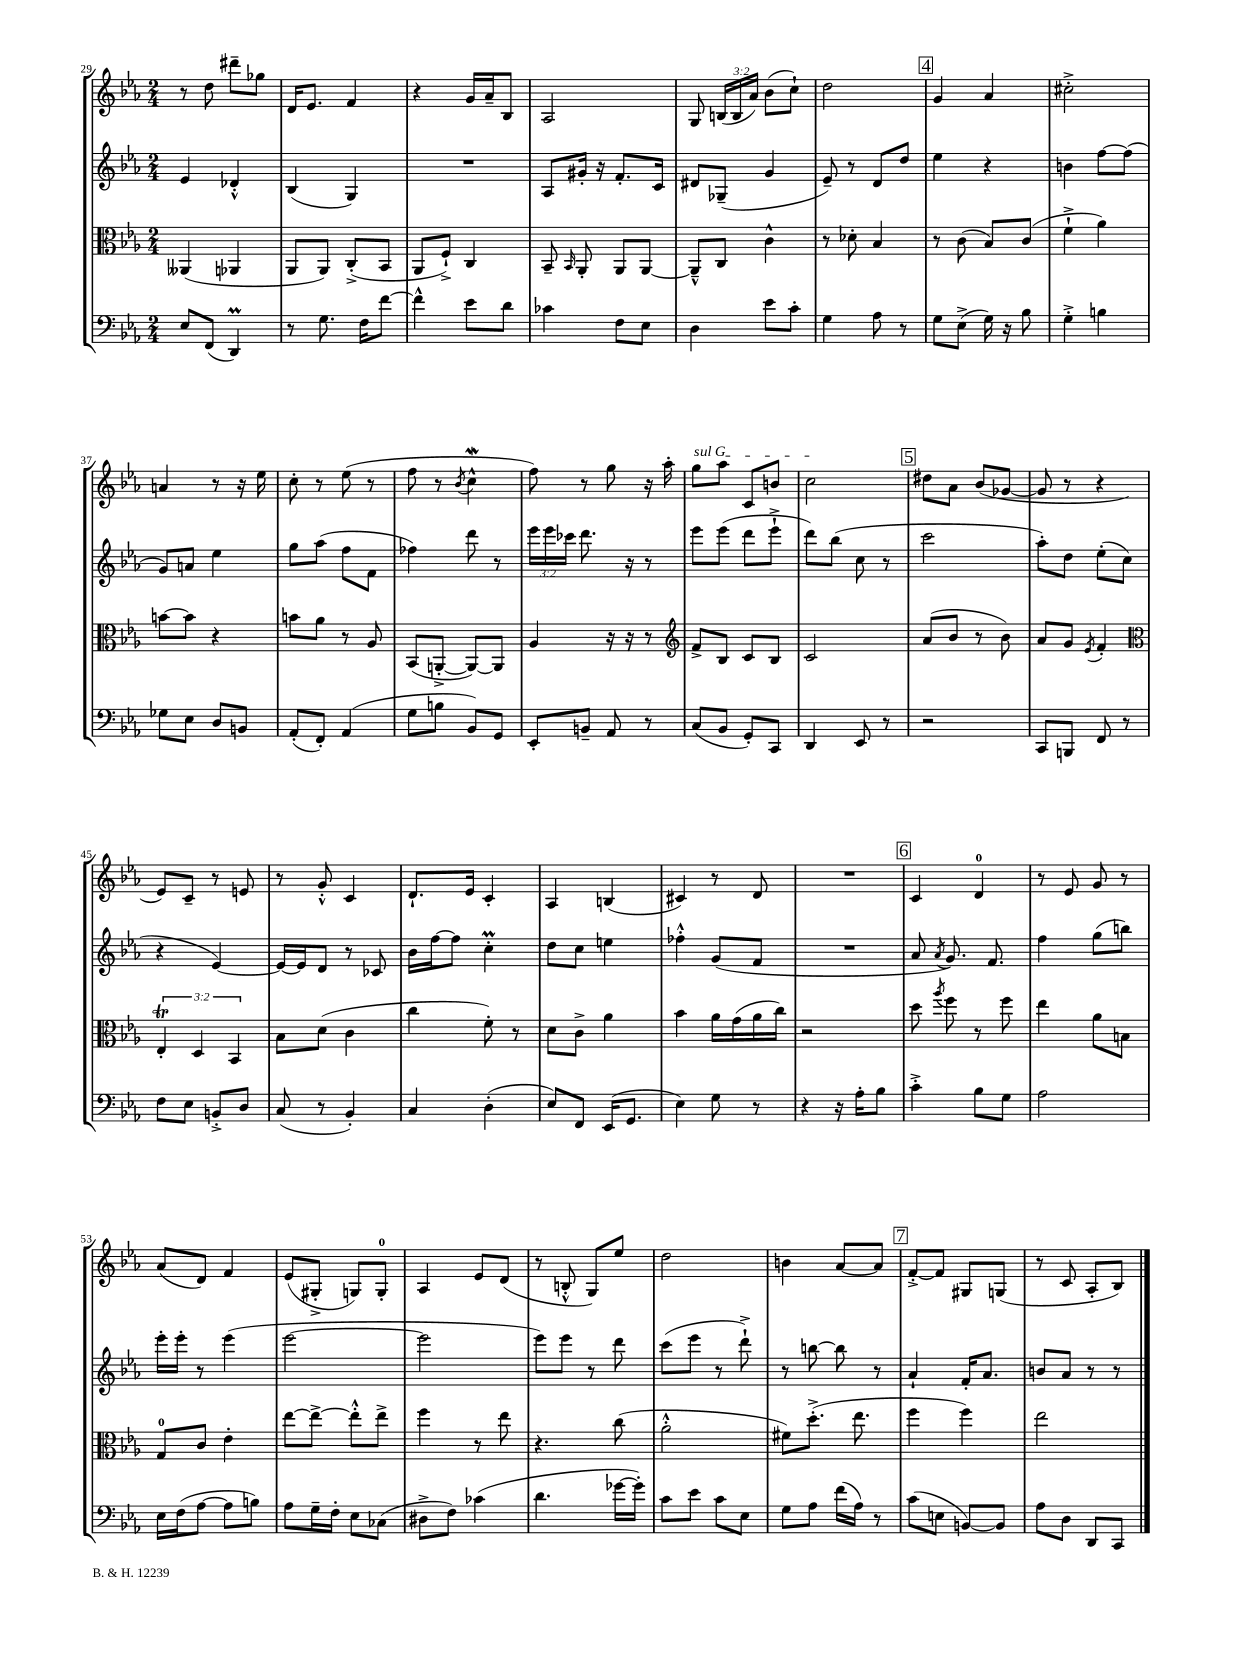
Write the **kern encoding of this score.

**kern	**kern	**kern	**kern
*part4	*part3	*part2	*part1
*staff4	*staff3	*staff2	*staff1
*clefF4	*clefC3	*clefG2	*clefG2
*k[b-e-a-]	*k[b-e-a-]	*k[b-e-a-]	*k[b-e-a-]
*M2/4	*M2/4	*M2/4	*M2/4
=29	=29	=29	=29
8E-/L	(4AA--X/	4e-/	8r
(8FF/J	.	.	8dd\
4DDm/)	4AA-X/	4d-X'^^/	8ddd#X~\L
.	.	.	8gg-X\J
=30	=30	=30	=30
8r	8AA-/L	(4B-/	16d/KL
.	.	.	8.e-/J
8.G\	8AA-/J)	.	.
.	(8C'^/L	4G/)	4f/
16F\KL	.	.	.
[8f\J	8BB-/J	.	.
=31	=31	=31	=31
4f^^\]	8AA-/L	2r	4r
.	8F`^/J)	.	.
8e-\L	4C/	.	16g/LL
.	.	.	16a-~/J
8d\J	.	.	8B-/J
=32	=32	=32	=32
4c-X\	8BB-~/	8A-/L	2A-/
.	16qqBB-/	.	.
.	8AA-'/	16g#X'/Jk	.
.	.	16r	.
8F\L	8AA-/L	8.f'/L	.
8E-\J	[8AA-/J	.	.
.	.	16c/Jk	.
=33	=33	=33	=33
4D\	8AA-~^^/L]	8d#X/L	8G/
.	8C/J	(8G-X~/J	(24Bn/LL
.	.	.	24B/
.	.	.	24a-/JJ)
8e-\L	4c^^\	4g/	(8b-\L
8c'\J	.	.	8cc`\J)
=34	=34	=34	=34
4G\	8r	8e-~/)	2dd\
.	8d-X'\	8r	.
8A-\	4B-/	8d/L	.
8r	.	8dd/J	.
!!LO:REH:place=s1:t=4
=35	=35	=35	=35
8G\L	8r	4ee-\	4g/
(8E-^\J	(8c\	.	.
16G\)	8B-/L)	4r	4a-/
16r	.	.	.
8B-\	(8c/J	.	.
=36	=36	=36	=36
4G'^\	4f`^\	4bn\	2cc#X'^\
4Bn\	4a-\)	[8ff\L	.
.	.	(8ff\J]	.
!!LO:LB:g=z
=37	=37	=37	=37
8G-X\L	[8bn\L	8g/L)	4an/
8E-\J	8b\J]	8an/J	.
8D/L	4r	4ee-\	8r
8BBn/J	.	.	16r
.	.	.	16ee-\
=38	=38	=38	=38
(8AA-'/L	8bn\L	8gg\L	8cc'\
8FF'/J)	8a-\J	(8aa-\J	8r
(4AA-/	8r	8ff\L	(8ee-\
.	8A-/	8f\J	8r
=39	=39	=39	=39
8G\L	(8BB-/L	4ff-X\)	8ff\
8Bn\J	[8AAn'^/J	.	8r
.	.	.	8qb-/
8BB-/L)	8AA/L_)	8ddd\	4ccW^^\
8GG/J	8AA/J]	8r	.
=40	=40	=40	=40
8EE-'/L	4A-/	24eee-\LL	8ff\)
.	.	24eee-\	.
.	.	24ccc-X\JJ	.
8BBn~/J	.	8.ddd\	8r
8AA-/	16r	.	8gg\
.	16r	16r	.
8r	8r	8r	16r
.	.	.	16aa-'\
=41	=41	=41	=41
*	*clefG2	*	*
!	!	!	!LO:TX:a:i:t=sul G
(8C/L	8f^/L	8eee-\L	8gg\L
8BB-/J	8B-/J	(8eee-\J	8aa-\J
8GG'/L)	8c/L	8ddd\L	8c/L
8CC/J	8B-/J	8eee-`^\J	8bn/J
=42	=42	=42	=42
4DD/	2c/	8ddd\L)	2cc\
.	.	(8bb-\J	.
8EE-/	.	8cc\	.
8r	.	8r	.
!!LO:REH:place=s1:t=5
=43	=43	=43	=43
2r	(8a-/L	2ccc\	8dd#X\L
.	8b-/J	.	8a-\J
.	8r	.	(8b-/L
.	8b-\)	.	[8g-X/J
=44	=44	=44	=44
8CC/L	8a-/L	8aa-'\L)	8g-/]
8BBBn/J	8g/J	8dd\J	8r
.	8qe-/	.	.
8FF/	4f'/	(8ee-'\L	4r
8r	.	8cc\J	.
!!LO:LB:g=z
=45	=45	=45	=45
*	*clefC3	*	*
8F\L	6E-T'/	4r	8e-/L)
8E-\J	.	.	8c~/J
.	6D/	.	.
8BBn'^/L	.	[4e-/)	8r
.	6BB-/	.	.
8D/J	.	.	8en/
=46	=46	=46	=46
(8C/	8B-\L	16e-/LL_	8r
.	.	16e-/J]	.
8r	(8d\J	8d/J	8g'^^/
4BB-'/)	4c\	8r	4c/
.	.	8c-X/	.
=47	=47	=47	=47
4C/	4cc\	16b-\LL	8.d`/L
.	.	[16ff\J	.
.	.	8ff\J]	.
.	.	.	16e-/Jk
(4D'\	8f'\)	4ccM'\	4c'/
.	8r	.	.
=48	=48	=48	=48
8E-/L)	8d\L	8dd\L	4A-/
8FF/J	8c^\J	8cc\J	.
(16EE-/KL	4a-\	4een\	(4Bn/
8.GG/J	.	.	.
=49	=49	=49	=49
4E-\)	4b-\	4ff-X'^^\	4c#X/)
8G\	16a-\LL	(8g/L	8r
.	(16g\	.	.
8r	16a-\	8f/J	8d/
.	16cc\JJ)	.	.
=50	=50	=50	=50
4r	2r	2r	2r
16r	.	.	.
16A-'\KL	.	.	.
8B-\J	.	.	.
!!LO:REH:place=s1:t=6
=51	=51	=51	=51
4c'^\	8dd\	8a-/	4c/
.	8qaa-/	8qa-/	.
.	8ff\	8.g/)	.
8B-\L	8r	.	4d/
.	.	8.f/	.
8G\J	8ff\	.	.
=52	=52	=52	=52
2A-\	4ee-\	4ff\	8r
.	.	.	8e-/
.	8a-\L	(8gg\L	8g/
.	8Bn\J	8bbn\J)	8r
!!LO:LB:g=z
=53	=53	=53	=53
16E-\LL	8G/L	16eee-'\LL	(8a-/L
(16F\J	.	16eee-'\JJ	.
[8A-\J	8c/J	8r	8d/J)
8A-\L]	4e-'\	(4eee-\	4f/
8Bn\J)	.	.	.
=54	=54	=54	=54
8A-\L	[8ee-\L	[2eee-\	(8e-/L
16G~\L	8ee-^\J_	.	8G#X'^/J
16F'\JJ	.	.	.
8E-\L	8ee-'^^\L]	.	8Gn/L)
(8C-X\J	8ee-^\J	.	8G'/J
=55	=55	=55	=55
8D#X^\L	4ff\	2eee-\]	4A-/
8F\J)	.	.	.
(4c-X\	8r	.	8e-/L
.	8ee-\	.	(8d/J
=56	=56	=56	=56
4.d\	4.r	8eee-\L)	8r
.	.	8eee-\J	8Bn'^^/
.	.	8r	8G/L)
[16g-X\LL	(8cc\	8ddd\	8ee-/J
16g-'\JJ])	.	.	.
=57	=57	=57	=57
8c\L	2a-'^^\	(8ccc\L	2dd\
8e-\J	.	8eee-\J	.
8c\L	.	8r	.
8E-\J	.	8ddd`^\)	.
=58	=58	=58	=58
8G\L	8f#X\L)	8r	4bn\
8A-\J	(8.dd'^\J	[8bbn\	.
(16f\LL	.	8bb\]	[8a-/L
16A-\JJ)	8.ee-\	.	.
8r	.	8r	8a-/J]
!!LO:REH:place=s1:t=7
=59	=59	=59	=59
(8c\L	4ff\	4a-`/	[8f'^/L
8En\J	.	.	8f/J]
[8BBn/L)	4ff\)	16f'/KL	8G#X/L
.	.	8.a-/J	.
8BB/J]	.	.	(8Gn/J
=60	=60	=60	=60
8A-\L	2ee-\	8bn/L	8r
8D\J	.	8a-/J	8c/
8DD/L	.	8r	8A-'/L
8CC/J	.	8r	8B-/J)
==	==	==	==
*-	*-	*-	*-
